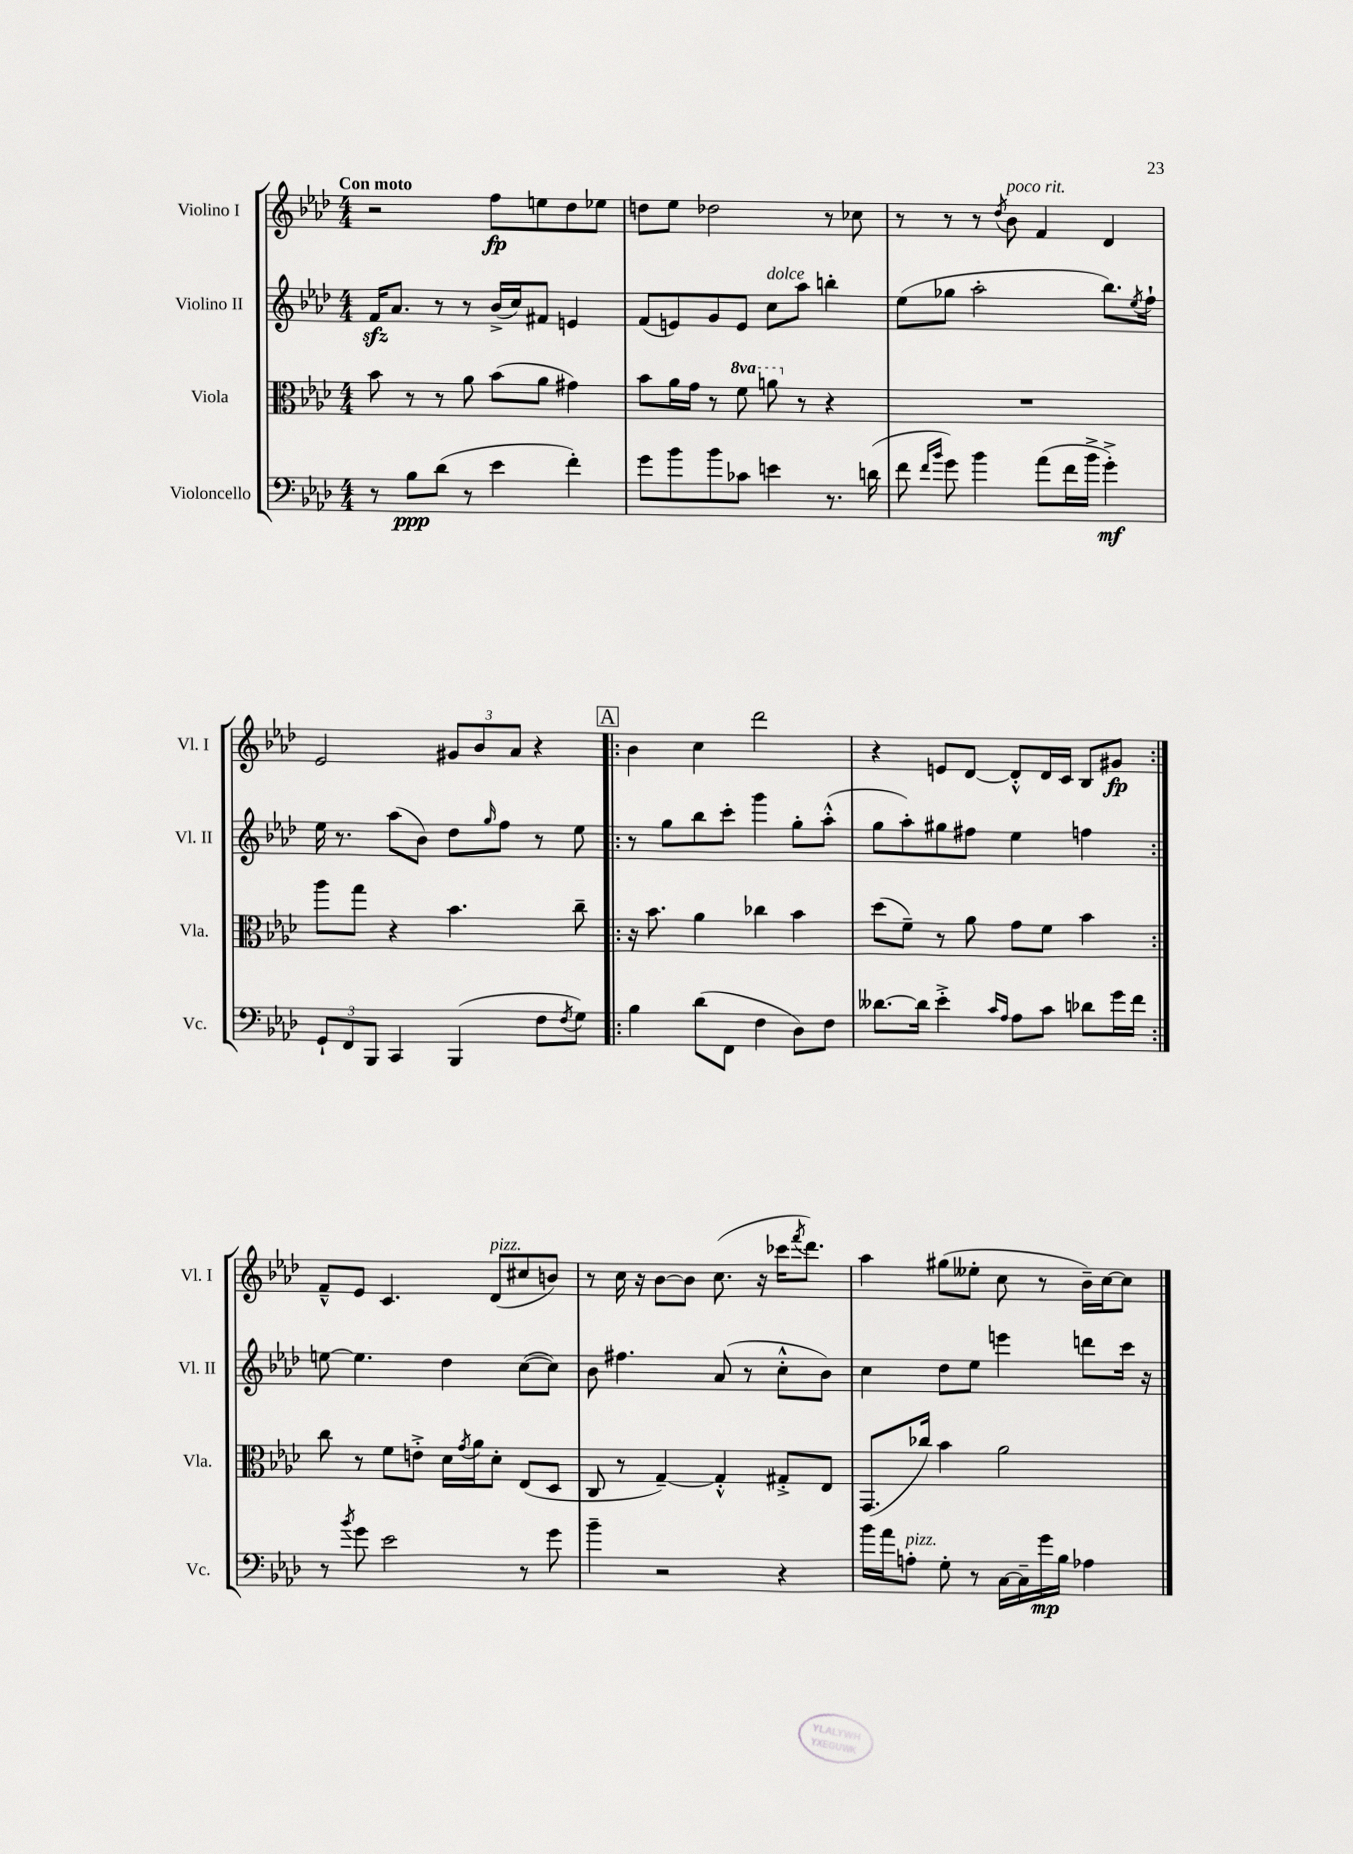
<<
\new StaffGroup <<
\new Staff = "s0" \with { instrumentName = "Violino I" shortInstrumentName = "Vl. I" } {
    \clef treble \key aes \major \numericTimeSignature \time 4/4 \tempo "Con moto"
    r2 f''8\fp e''8 des''8 ees''8 |
    d''8 ees''8 des''2 r8 ces''8 |
    r8 r8 r8 \acciaccatura { des''8 } bes'8^\markup { \italic "poco rit." } f'4 des'4 |
    ees'2 \tuplet 3/2 { gis'8 bes'8 aes'8 } r4 |
    \repeat volta 2 { \mark \markup { \box "A" } bes'4 c''4 des'''2 |
    r4 e'8 des'8~ des'8-.-^ des'16 c'16 bes8 gis'8\fp | }
    f'8---^ ees'8 c'4. des'8^\markup { \italic "pizz." }( cis''8 b'8) |
    r8 c''16 r16 bes'8~ bes'8 c''8.( r16 ces'''16 \acciaccatura { f'''8 } des'''8.) |
    aes''4 gis''8( eeses''8-. c''8 r8 bes'16--) c''16~ c''8 \bar "|." |
}
\new Staff = "s1" \with { instrumentName = "Violino II" shortInstrumentName = "Vl. II" } {
    \clef treble \key aes \major \numericTimeSignature \time 4/4
    f'16\sfz aes'8. r8 r8 bes'16->( c''16) fis'8 e'4 |
    f'8( e'8) g'8 e'8 c''8^\markup { \italic "dolce" } aes''8 b''4-. |
    ees''8( ges''8 aes''2-. bes''8.) \acciaccatura { ees''8 } f''16-! |
    ees''16 r8. aes''8( bes'8) des''8 \grace { g''16 } f''8 r8 ees''8 |
    \repeat volta 2 { \mark \markup { \box "A" } r8 g''8 bes''8 c'''8-. g'''4 g''8-. aes''8-.-^( |
    g''8 aes''8-.) gis''8 fis''8 ees''4 f''4 | }
    e''8~ e''4. des''4 c''8~( c''8) |
    bes'8 fis''4. aes'8( r8 c''8-.-^ bes'8) |
    c''4 des''8 ees''8 e'''4 d'''8 c'''16 r16 \bar "|." |
}
\new Staff = "s2" \with { instrumentName = "Viola" shortInstrumentName = "Vla." } {
    \clef alto \key aes \major \numericTimeSignature \time 4/4 \set Staff.ottavationMarkups = #ottavation-simple-ordinals
    bes'8 r8 r8 aes'8 bes'8( aes'8 gis'4) |
    bes'8 aes'16 g'16 r8 \ottava #1 f''8 a''8 \ottava #0 r8 r4 |
    R1 |
    aes''8 g''8 r4 bes'4. c''8-- |
    \repeat volta 2 { \mark \markup { \box "A" } r16 bes'8. aes'4 ces''4 bes'4 |
    des''8( f'8--) r8 aes'8 g'8 f'8 bes'4 | }
    c''8 r8 f'8 e'8-.-> des'16 \acciaccatura { g'8 } aes'16 des'8-. ees8( des8 |
    c8 r8 g4~--) g4-.-^ gis8-.-> ees8 |
    g,8.( ces''16) bes'4 aes'2 \bar "|." |
}
\new Staff = "s3" \with { instrumentName = "Violoncello" shortInstrumentName = "Vc." } {
    \clef bass \key aes \major \numericTimeSignature \time 4/4
    r8 bes8\ppp des'8( r8 ees'4 f'4-.) |
    g'8 bes'8 bes'8 ces'8 e'4 r8. d'16( |
    f'8 \grace { f'16 bes'16 } g'8) bes'4 aes'8( f'16 bes'16-> g'4-.->\mf) |
    \tuplet 3/2 { g,8-! f,8 bes,,8 } c,4 bes,,4( f8 \acciaccatura { f8 } g8) |
    \repeat volta 2 { \mark \markup { \box "A" } bes4 des'8( f,8 f4 des8) f8 |
    deses'8.~ deses'16 ees'4-.-> \grace { c'16 aes16 } aes8 c'8 des'8 g'16 f'16 | }
    r8 \acciaccatura { bes'8 } g'8 ees'2 r8 g'8 |
    bes'4-- r2 r4 |
    bes'16 aes'16 a8-.^\markup { \italic "pizz." } g8-. r8 c16~ c16-- g'16\mp bes16 aes4 \bar "|." |
}
>>
>>
\layout { \context { \Score \remove "Bar_number_engraver" } }
